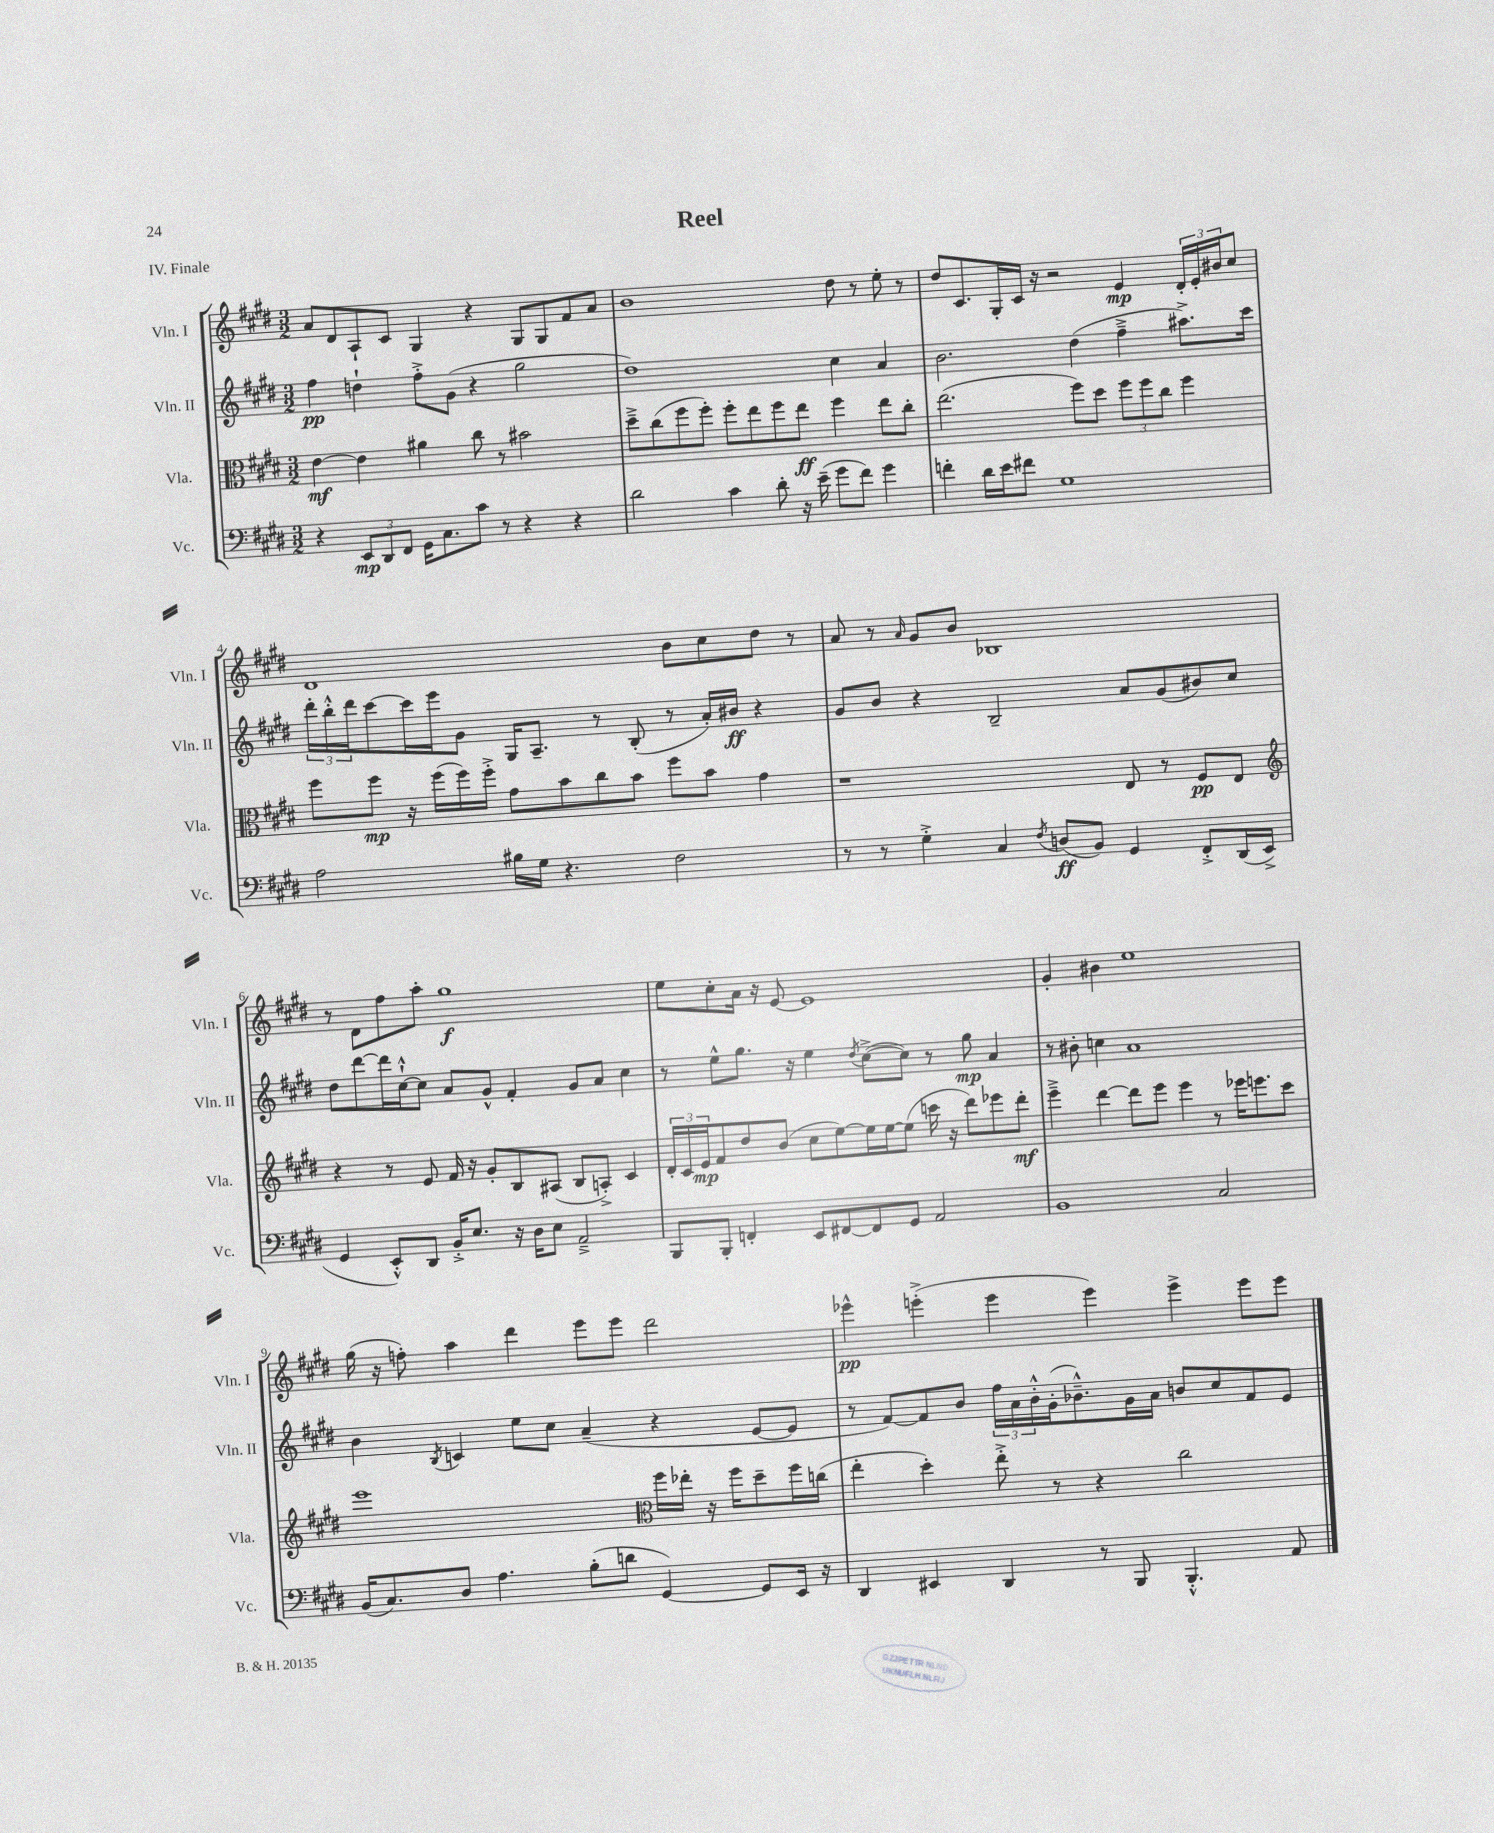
\header { title = "Reel" piece = "IV. Finale" }
<<
\new StaffGroup <<
\new Staff = "s0" \with { instrumentName = "Vln. I" shortInstrumentName = "Vln. I" } {
    \clef treble \key e \major \numericTimeSignature \time 3/2
    a'8 dis'8 a8-! cis'8 gis4 r4 gis8 gis8 fis'8 a'8 |
    b'1 dis''8 r8 e''8-. r8 |
    dis''8 cis'8. gis16-. cis'16 r16 r2 e'4\mp \tuplet 3/2 { dis'16-. e'16-. bis'16 } cis''8 |
    dis'1 b'8 cis''8 dis''8 r8 |
    a'8 r8 \grace { a'16 } gis'8 b'8 bes1 |
    r8 dis'8 fis''8 a''8-. gis''1\f |
    e''8 cis''8-. a'16 r16 e'8~ e'1 |
    gis'4-. bis'4 e''1 |
    gis''16( r16 f''8-.) a''4 dis'''4 e'''8 e'''8 dis'''2 |
    ees'''4-^\pp e'''4-.->( e'''4 e'''4) e'''4-> e'''8 e'''8 \bar "|." |
}
\new Staff = "s1" \with { instrumentName = "Vln. II" shortInstrumentName = "Vln. II" } {
    \clef treble \key e \major \numericTimeSignature \time 3/2
    fis''4\pp d''4-! fis''8-.-> gis'8( r4 gis''2 |
    dis''1) cis''4 a'4 |
    b'2. dis''4( fis''4---> ais''8.->) cis'''16 |
    \tuplet 3/2 { dis'''16-. b''16-.-^ dis'''16 } cis'''8~ cis'''16 e'''16 gis'8 gis16 a8.-- r8 b8-.( r8 a'16-.) bis'16\ff r4 |
    gis'8 b'8 r4 b2-- a'8 gis'8( bis'8) cis''8 |
    dis''8 dis'''8~ dis'''16 cis''16~-!-^ cis''8 a'8 gis'8-^ fis'4-. gis'8 a'8 cis''4 |
    r8 e''8-^ gis''8. r16 e''4 \acciaccatura { dis''8 } cis''8~->( cis''8) r8 gis''8\mp a'4 |
    r8 bis'8-. c''4 a'1 |
    b'4 \acciaccatura { b8 } c'4 e''8 cis''8 a'4--( r4 e'8~ e'8 |
    r8 fis'8~) fis'8 b'8 \tuplet 3/2 { fis''16 a'16 b'16-.-^ } gis'16-.( bes'8.---^) gis'16 a'16 b'8 cis''8 fis'8 e'8 \bar "|." |
}
\new Staff = "s2" \with { instrumentName = "Vla." shortInstrumentName = "Vla." } {
    \clef alto \key e \major \numericTimeSignature \time 3/2
    e'4~\mf e'4 ais'4 cis''8 r8 bis'2 |
    dis''8---> cis''8( fis''8 fis''8-.) fis''8-. e''8 fis''8 e''8\ff fis''4 e''8 cis''8-. |
    e''2.( fis''8) dis''8 \tuplet 3/2 { fis''8 fis''8 cis''8 } fis''4 |
    fis''8 fis''8\mp r16 fis''16( fis''16) fis''16-.-> gis'8 b'8 cis''8 b'8 fis''8 b'8 gis'4 |
    r1 e8 r8 fis8\pp e8 |
    \clef treble r4 r8 e'8 fis'16 r16 gis'8-. b8 ais8( b8 a8-.->) cis'4 |
    \tuplet 3/2 { dis'16-. cis'16 e'16\mp } fis'8 dis''8 b'8( cis''8 e''8~) e''16 e''16~ e''8( c'''16 r16 dis'''8) ees'''8 dis'''8-.\mf |
    e'''4---> dis'''4~ dis'''8 e'''8 e'''4 r8 ees'''16 e'''8. cis'''8 |
    e'''1 \clef alto fis''16 ees''16-. r16 fis''16 dis''8-- fis''16 c''16( |
    e''4-. dis''4-.) e''8-.-> r8 r4 cis''2 \bar "|." |
}
\new Staff = "s3" \with { instrumentName = "Vc." shortInstrumentName = "Vc." } {
    \clef bass \key e \major \numericTimeSignature \time 3/2
    r4 \tuplet 3/2 { e,8\mp dis,8 fis,8 } gis,16 cis8. cis'8 r8 r4 r4 |
    dis'2 cis'4 dis'8-. r16 e'16--( gis'8 fis'8) gis'4 |
    f'4-. dis'16 e'16 fis'8 gis1 |
    a2 bis16 gis16 r4. fis2 |
    r8 r8 gis4-.-> cis4 \acciaccatura { fis8 } d8\ff( b,8) gis,4 fis,8-.-> dis,16( e,16-> |
    gis,4 e,8-.-^) dis,8 b,16-.-> e8. r16 dis16 e8 a,2---> |
    b,,8 b,,8-. f,4-. e,8 fis,8~ fis,8 gis,8 a,2 |
    b,1 cis2 |
    b,16( cis8.) dis8 a4. b8-.( d'8 gis,4~) gis,8 e,16 r16 |
    dis,4 eis,4 dis,4 r8 b,,8 b,,4.-.-^ a,8 \bar "|." |
}
>>
>>
